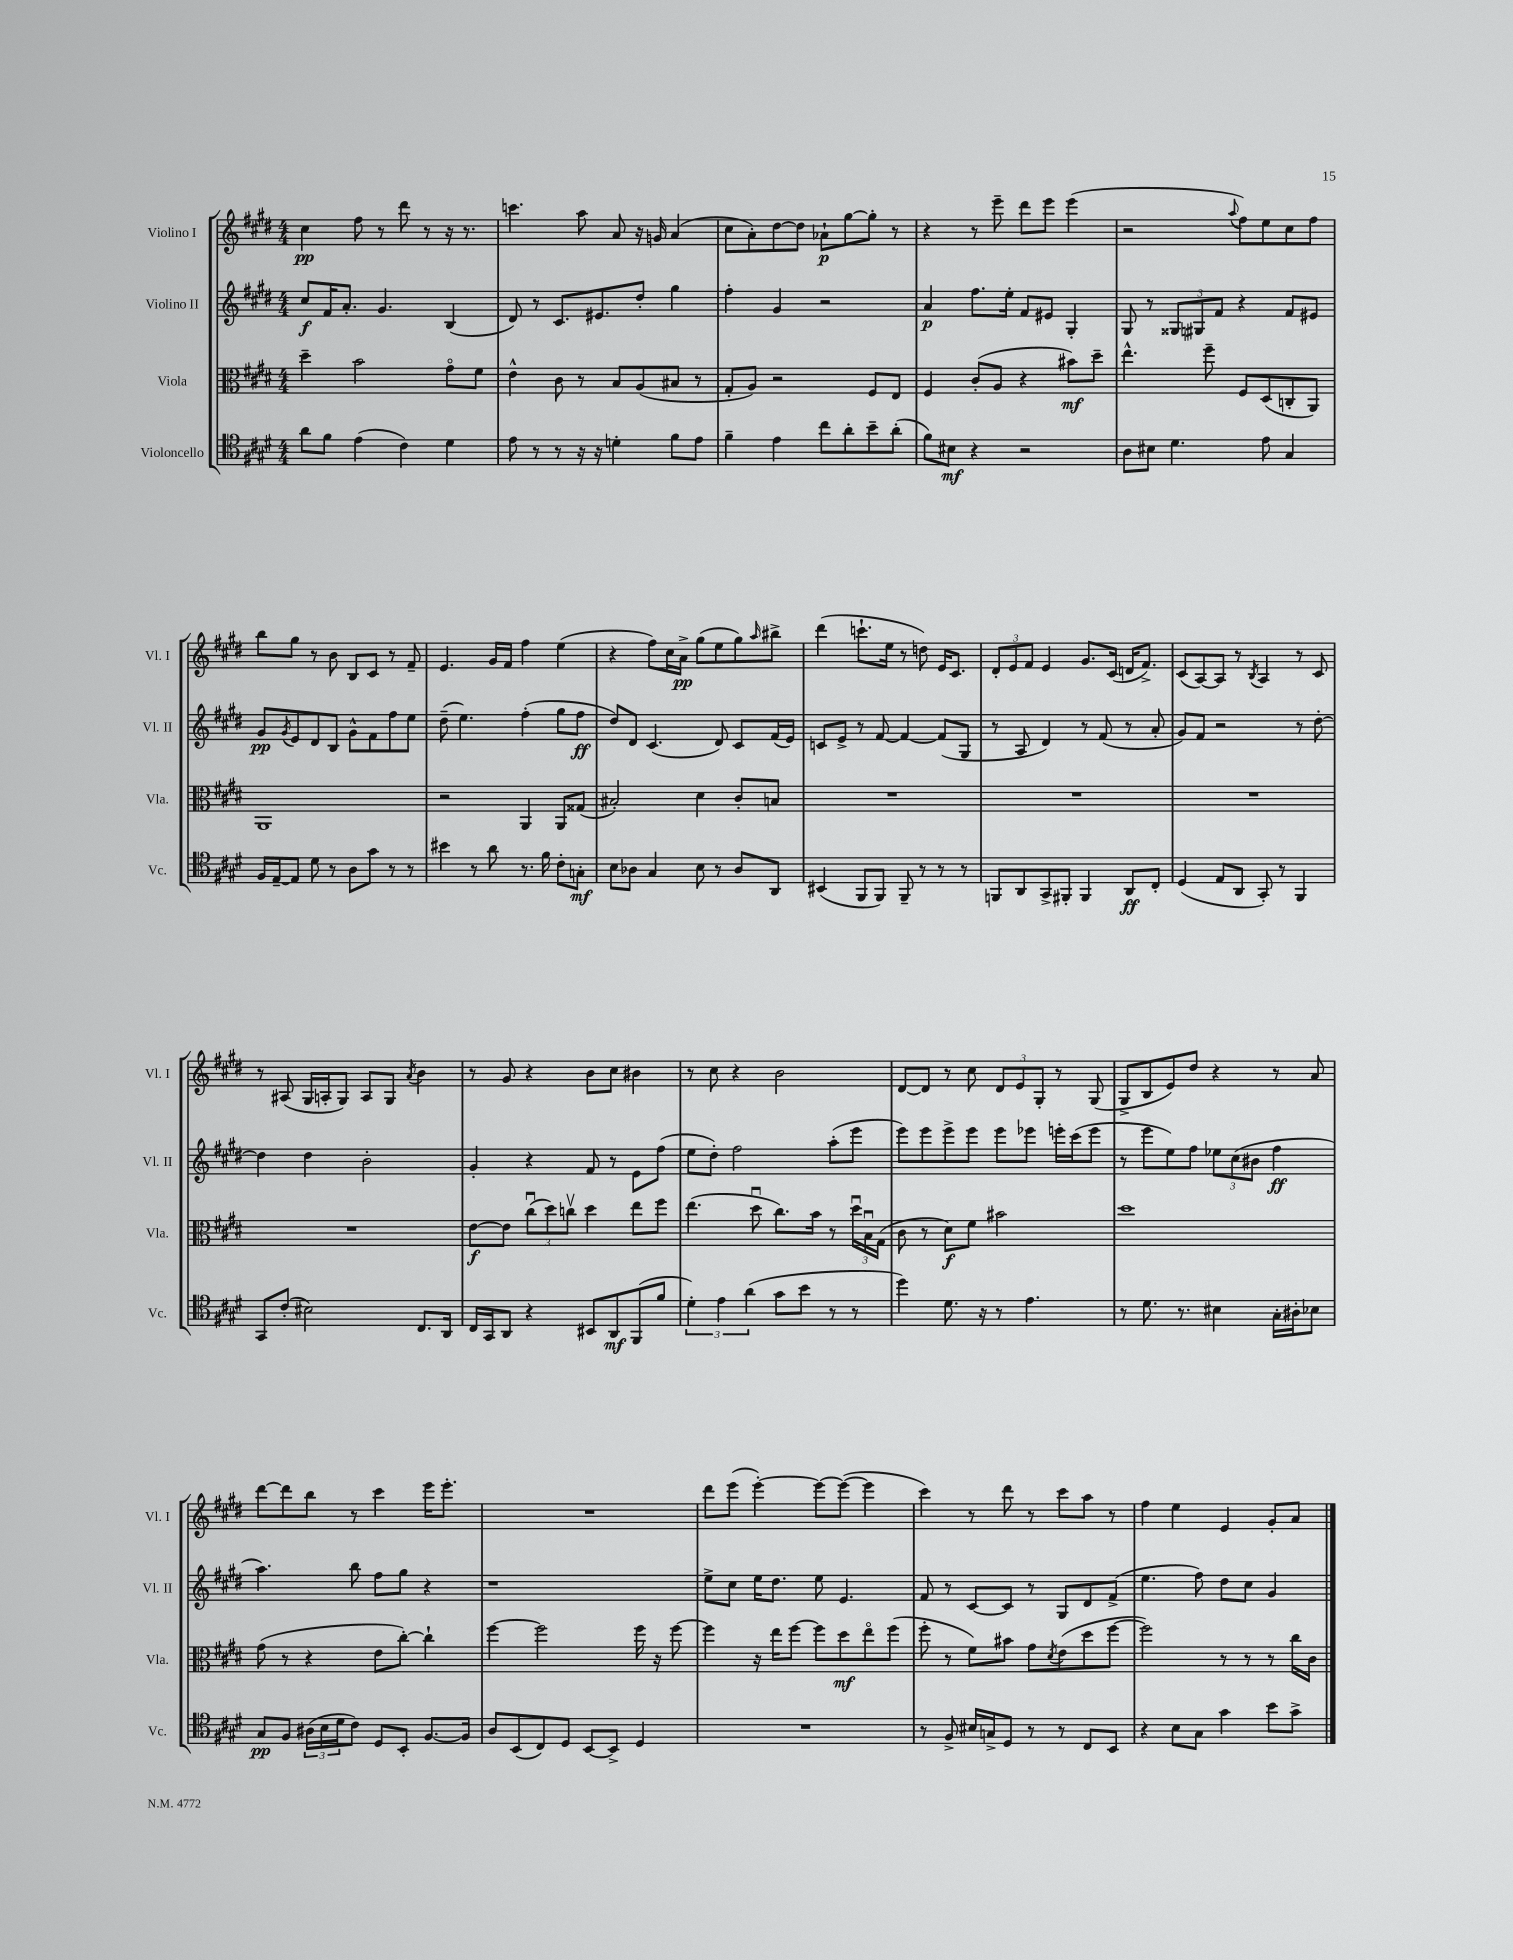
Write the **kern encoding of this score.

**kern	**dynam	**kern	**dynam	**kern	**dynam	**kern	**dynam
*part4	*part4	*part3	*part3	*part2	*part2	*part1	*part1
*staff4	*staff4	*staff3	*staff3	*staff2	*staff2	*staff1	*staff1
*I"Violoncello	*	*I"Viola	*	*I"Violino II	*	*I"Violino I	*
*I'Vc.	*	*I'Vla.	*	*I'Vl. II	*	*I'Vl. I	*
*clefC4	*	*clefC3	*	*clefG2	*	*clefG2	*
*k[f#c#g#d#]	*	*k[f#c#g#d#]	*	*k[f#c#g#d#]	*	*k[f#c#g#d#]	*
*M4/4	*	*M4/4	*	*M4/4	*	*M4/4	*
=1	=1	=1	=1	=1	=1	=1	=1
8a\L	.	4dd#~\	.	8cc#/L	f	4cc#\	pp
8f#\J	.	.	.	16f#/K	.	.	.
.	.	.	.	8.a'/J	.	.	.
(4e\	.	2b\	.	.	.	8ff#\	.
.	.	.	.	4.g#/	.	8r	.
4c#\)	.	.	.	.	.	8ddd#\	.
.	.	.	.	.	.	8r	.
4d#\	.	8g#\L	.	(4B/	.	16r	.
.	.	.	.	.	.	8.r	.
.	.	8f#\J	.	.	.	.	.
=2	=2	=2	=2	=2	=2	=2	=2
8e\	.	4e^^\	.	8d#/)	.	4.cccn\	.
8r	.	.	.	8r	.	.	.
8r	.	8c#\	.	8.c#/L	.	.	.
16r	.	8r	.	.	.	8aa\	.
16r	.	.	.	8.e#X/	.	.	.
4dn'\	.	8B/L	.	.	.	8a/	.
.	.	(8A/	.	8dd#'/J	.	16r	.
.	.	.	.	.	.	16gn/	.
8f#\L	.	8B#X/J	.	4gg#\	.	(4a/	.
8e\J	.	8r	.	.	.	.	.
=3	=3	=3	=3	=3	=3	=3	=3
4f#~\	.	8G#'/L	.	4ff#'\	.	8cc#\L	.
.	.	8A/J)	.	.	.	8a'\)	.
4e\	.	2r	.	4g#/	.	[8dd#\	.
.	.	.	.	.	.	8dd#\J]	.
8cc#\L	.	.	.	2r	.	8a-X`\L	p
8a'\	.	.	.	.	.	[8gg#\	.
8b~\	.	8F#/L	.	.	.	8gg#'\J]	.
(8a'\J	.	8E/J	.	.	.	8r	.
=4	=4	=4	=4	=4	=4	=4	=4
8f#\L)	.	4F#/	.	4a/	p	4r	.
8B#X\J	mf	.	.	.	.	.	.
4r	.	(8c#'/L	.	8.ff#\L	.	8r	.
.	.	8A/J	.	.	.	8eee~\	.
.	.	.	.	16ee'\Jk	.	.	.
2r	.	4r	.	8f#/L	.	8ddd#\L	.
.	.	.	.	8e#X/J	.	8eee\J	.
.	.	8b#X\L)	mf	4G#'/	.	(4eee\	.
.	.	8dd#~\J	.	.	.	.	.
=5	=5	=5	=5	=5	=5	=5	=5
8A\L	.	4.ee^^\	.	8G#/	.	2r	.
8B#X\J	.	.	.	8r	.	.	.
4.d#\	.	.	.	12G##X/L	.	.	.
.	.	.	.	12G#X/	.	.	.
.	.	8ff#~\	.	.	.	.	.
.	.	.	.	12f#/J	.	.	.
.	.	.	.	.	.	8qqaa/	.
.	.	8F#/L	.	4r	.	8ff#\L)	.
8e\	.	(8D#/	.	.	.	8ee\	.
4G#/	.	8Cn'/	.	8f#/L	.	8cc#\	.
.	.	8AA/J)	.	8e#X/J	.	8ff#\J	.
!!LO:LB:g=z
=6	=6	=6	=6	=6	=6	=6	=6
16F#/LL	.	1AA	.	8g#/L	pp	8bb\L	.
[16E~/J	.	.	.	.	.	.	.
.	.	.	.	8qg#/	.	.	.
8E/J]	.	.	.	8e/	.	8gg#\J	.
8d#\	.	.	.	8d#/	.	8r	.
8r	.	.	.	8B/J	.	8b\	.
8A\L	.	.	.	8g#^^\L	.	8B/L	.
8g#\J	.	.	.	8f#\	.	8c#/J	.
8r	.	.	.	8ff#\	.	8r	.
8r	.	.	.	8ee\J	.	8f#~/	.
=7	=7	=7	=7	=7	=7	=7	=7
4b#X\	.	2r	.	(8dd#~\	.	4.e/	.
.	.	.	.	4.ee\)	.	.	.
8r	.	.	.	.	.	.	.
8a\	.	.	.	.	.	16g#/LL	.
.	.	.	.	.	.	16f#/JJ	.
8.r	.	4AA/	.	(4ff#'\	.	4ff#\	.
16f#\	.	.	.	.	.	.	.
8c#'\L	.	8AA/L	.	8gg#\L	.	(4ee\	.
8Gn'\J	mf	(8G##X/J	.	8ff#\J	ff	.	.
=8	=8	=8	=8	=8	=8	=8	=8
8B\L	.	2B#X'/)	.	8dd#/L)	.	4r	.
8A-X\J	.	.	.	8d#/J	.	.	.
4G#/	.	.	.	(4.c#/	.	8ff#\L)	.
.	.	.	.	.	.	16cc#\L	.
.	.	.	.	.	.	16a^\JJ	pp
8B\	.	4d#\	.	.	.	(8gg#\L	.
8r	.	.	.	8d#/)	.	8ee\	.
8A-/L	.	8c#'/L	.	8c#/L	.	8gg#\)	.
.	.	.	.	.	.	16qqaa/	.
8AA/J	.	8Bn/J	.	(16f#/L	.	8bb#X^\J	.
.	.	.	.	16e/JJ)	.	.	.
=9	=9	=9	=9	=9	=9	=9	=9
(4BB#X/	.	1r	.	8cn/L	.	(4ddd#\	.
.	.	.	.	8e^/J	.	.	.
8FF#/L	.	.	.	8r	.	8.cccn`\L	.
8FF#/J)	.	.	.	[8f#/	.	.	.
.	.	.	.	.	.	16ee\Jk	.
8FF#~/	.	.	.	4f#/_	.	8r	.
8r	.	.	.	.	.	8ddn\)	.
8r	.	.	.	(8f#/L]	.	16e/KL	.
.	.	.	.	.	.	8.c#/J	.
8r	.	.	.	8G#/J	.	.	.
=10	=10	=10	=10	=10	=10	=10	=10
8FFn/L	.	1r	.	8r	.	12d#'/L	.
.	.	.	.	.	.	12e/	.
8AA/	.	.	.	8A/	.	.	.
.	.	.	.	.	.	12f#/J	.
8GG#^/	.	.	.	4d#/)	.	4e/	.
8FF#X'/J	.	.	.	.	.	.	.
4FF#/	.	.	.	8r	.	8.g#/L	.
.	.	.	.	(8f#/	.	.	.
.	.	.	.	.	.	(16c#/Jk	.
8AA/L	ff	.	.	8r	.	16dn/KL	.
.	.	.	.	.	.	8.f#^/J)	.
8C#'/J	.	.	.	8a'/	.	.	.
=11	=11	=11	=11	=11	=11	=11	=11
(4D#/	.	1r	.	8g#/L)	.	(8c#/L	.
.	.	.	.	8f#/J	.	[8A/)	.
8E/L	.	.	.	2r	.	8A/J]	.
8AA/J	.	.	.	.	.	8r	.
.	.	.	.	.	.	8qB/	.
8GG#'/)	.	.	.	.	.	4A/	.
8r	.	.	.	.	.	.	.
4FF#/	.	.	.	8r	.	8r	.
.	.	.	.	[8dd#'\	.	8c#/	.
!!LO:LB:g=z
=12	=12	=12	=12	=12	=12	=12	=12
8GG#/L	.	1r	.	4dd#\]	.	8r	.
(8c#'/J	.	.	.	.	.	(8A#X/	.
2B#X\)	.	.	.	4dd#\	.	16G#/LL	.
.	.	.	.	.	.	16An'/J	.
.	.	.	.	.	.	8G#/J)	.
.	.	.	.	2b'\	.	8A/L	.
.	.	.	.	.	.	8G#/J	.
.	.	.	.	.	.	8qa/	.
8.C#/L	.	.	.	.	.	4b\	.
16AA/Jk	.	.	.	.	.	.	.
=13	=13	=13	=13	=13	=13	=13	=13
16C#/LL	.	[8e\L	f	4g#'/	.	8r	.
16GG#/J	.	.	.	.	.	.	.
8AA/J	.	8e\J]	.	.	.	8g#/	.
4r	.	(12cc#u\L	.	4r	.	4r	.
.	.	12dd#\)	.	.	.	.	.
.	.	12ccnv\J	.	.	.	.	.
8BB#X/L	.	4dd#\	.	8f#/	.	8b\L	.
8AA/	mf	.	.	8r	.	8cc#\J	.
(8FF#/	.	8ee\L	.	8e\L	.	4b#X\	.
8f#/J	.	8ff#\J	.	(8ff#\J	.	.	.
=14	=14	=14	=14	=14	=14	=14	=14
6d#'\)	.	(4.ee\	.	8ee\L	.	8r	.
.	.	.	.	8dd#'\J)	.	8cc#\	.
6e\	.	.	.	.	.	.	.
.	.	.	.	2ff#\	.	4r	.
(6a\	.	.	.	.	.	.	.
.	.	8dd#u\	.	.	.	.	.
8g#\L	.	8.cc#\L)	.	.	.	2b\	.
8b\J	.	.	.	.	.	.	.
.	.	16b\Jk	.	.	.	.	.
8r	.	8r	.	(8aa'\L	.	.	.
8r	.	24dd#u\LL	.	8eee\J	.	.	.
.	.	24Bu\	.	.	.	.	.
.	.	(24G#\JJ	.	.	.	.	.
=15	=15	=15	=15	=15	=15	=15	=15
4dd#\)	.	8c#\	.	8eee\L)	.	[8d#/L	.
.	.	8r	.	8eee\	.	8d#/J]	.
8.d#\	.	8d#\L)	f	8eee^\	.	8r	.
.	.	8f#\J	.	8eee\J	.	8cc#\	.
16r	.	.	.	.	.	.	.
8r	.	2b#X\	.	8eee\L	.	12d#/L	.
.	.	.	.	.	.	12e/	.
4.e\	.	.	.	8eee-X\J	.	.	.
.	.	.	.	.	.	12G#'/J	.
.	.	.	.	16eeen'\LL	.	8r	.
.	.	.	.	(16ccc#\J	.	.	.
.	.	.	.	8eee\J	.	(8G#/	.
=16	=16	=16	=16	=16	=16	=16	=16
8r	.	1dd#	.	8r	.	8G#^/L	.
8.d#\	.	.	.	8eee\L	.	8B/	.
.	.	.	.	8ee\)	.	8e/)	.
8.r	.	.	.	.	.	.	.
.	.	.	.	8ff#\J	.	8dd#/J	.
4B#X\	.	.	.	12ee-X\L	.	4r	.
.	.	.	.	(12cc#\	.	.	.
.	.	.	.	12b#X\J	.	.	.
16G#'\LL	.	.	.	4ff#\	ff	8r	.
16A#X'\J	.	.	.	.	.	.	.
8B-X\J	.	.	.	.	.	8a/	.
!!LO:LB:g=z
=17	=17	=17	=17	=17	=17	=17	=17
8G#/L	pp	(8g#\	.	4.aa\)	.	[8ddd#\L	.
8F#/J	.	8r	.	.	.	8ddd#\]	.
(24A#X\LL	.	4r	.	.	.	8bb\J	.
24B\	.	.	.	.	.	.	.
24d#\J	.	.	.	.	.	.	.
8c#\J)	.	.	.	8bb\	.	8r	.
8D#/L	.	8e\L	.	8ff#\L	.	4ccc#\	.
8BB'/J	.	[8cc#'\J)	.	8gg#\J	.	.	.
[8.F#/L	.	4cc#`\]	.	4r	.	16eee\KL	.
.	.	.	.	.	.	8.eee'\J	.
16F#/Jk]	.	.	.	.	.	.	.
=18	=18	=18	=18	=18	=18	=18	=18
8A/L	.	[4ff#\	.	1r	.	1r	.
(8BB/	.	.	.	.	.	.	.
8C#/)	.	2ff#\]	.	.	.	.	.
8D#/J	.	.	.	.	.	.	.
[8BB/L	.	.	.	.	.	.	.
8BB^/J]	.	.	.	.	.	.	.
4D#/	.	16ff#\	.	.	.	.	.
.	.	16r	.	.	.	.	.
.	.	[8ff#\	.	.	.	.	.
=19	=19	=19	=19	=19	=19	=19	=19
1r	.	4ff#\]	.	8ee^\L	.	8ddd#\L	.
.	.	.	.	8cc#\J	.	(8eee\J	.
.	.	16r	.	16ee\KL	.	[4eee'\)	.
.	.	16ee\KL	.	8.dd#\J	.	.	.
.	.	[8ff#\J	.	.	.	.	.
.	.	8ff#\L]	.	8ee\	.	8eee\L_	.
.	.	8dd#\	mf	4.e/	.	(8eee\J_	.
.	.	8ee\	.	.	.	4eee\]	.
.	.	(8ff#\J	.	.	.	.	.
=20	=20	=20	=20	=20	=20	=20	=20
8r	.	8ff#'\	.	8f#/	.	4ccc#\)	.
8F#^/	.	8r	.	8r	.	.	.
16B#X/LL	.	8f#\L)	.	[8c#/L	.	8r	.
16Gn^/J	.	.	.	.	.	.	.
8D#/J	.	8b#X\J	.	8c#/J]	.	8ddd#\	.
8r	.	8g#\L	.	8r	.	8r	.
.	.	8qd#/	.	.	.	.	.
8r	.	(8e\	.	8G#/L	.	8ccc#\L	.
8C#/L	.	8dd#\	.	8d#/	.	8aa\J	.
8BB/J	.	[8ff#\J	.	(8f#^/J	.	8r	.
=21	=21	=21	=21	=21	=21	=21	=21
4r	.	2ff#\])	.	4.ee\	.	4ff#\	.
8B\L	.	.	.	.	.	4ee\	.
8G#\J	.	.	.	8ff#\)	.	.	.
4g#\	.	8r	.	8dd#\L	.	4e/	.
.	.	8r	.	8cc#\J	.	.	.
8b\L	.	8r	.	4g#/	.	8g#'/L	.
8g#^\J	.	16cc#\LL	.	.	.	8a/J	.
.	.	16c#\JJ	.	.	.	.	.
==	==	==	==	==	==	==	==
*-	*-	*-	*-	*-	*-	*-	*-
